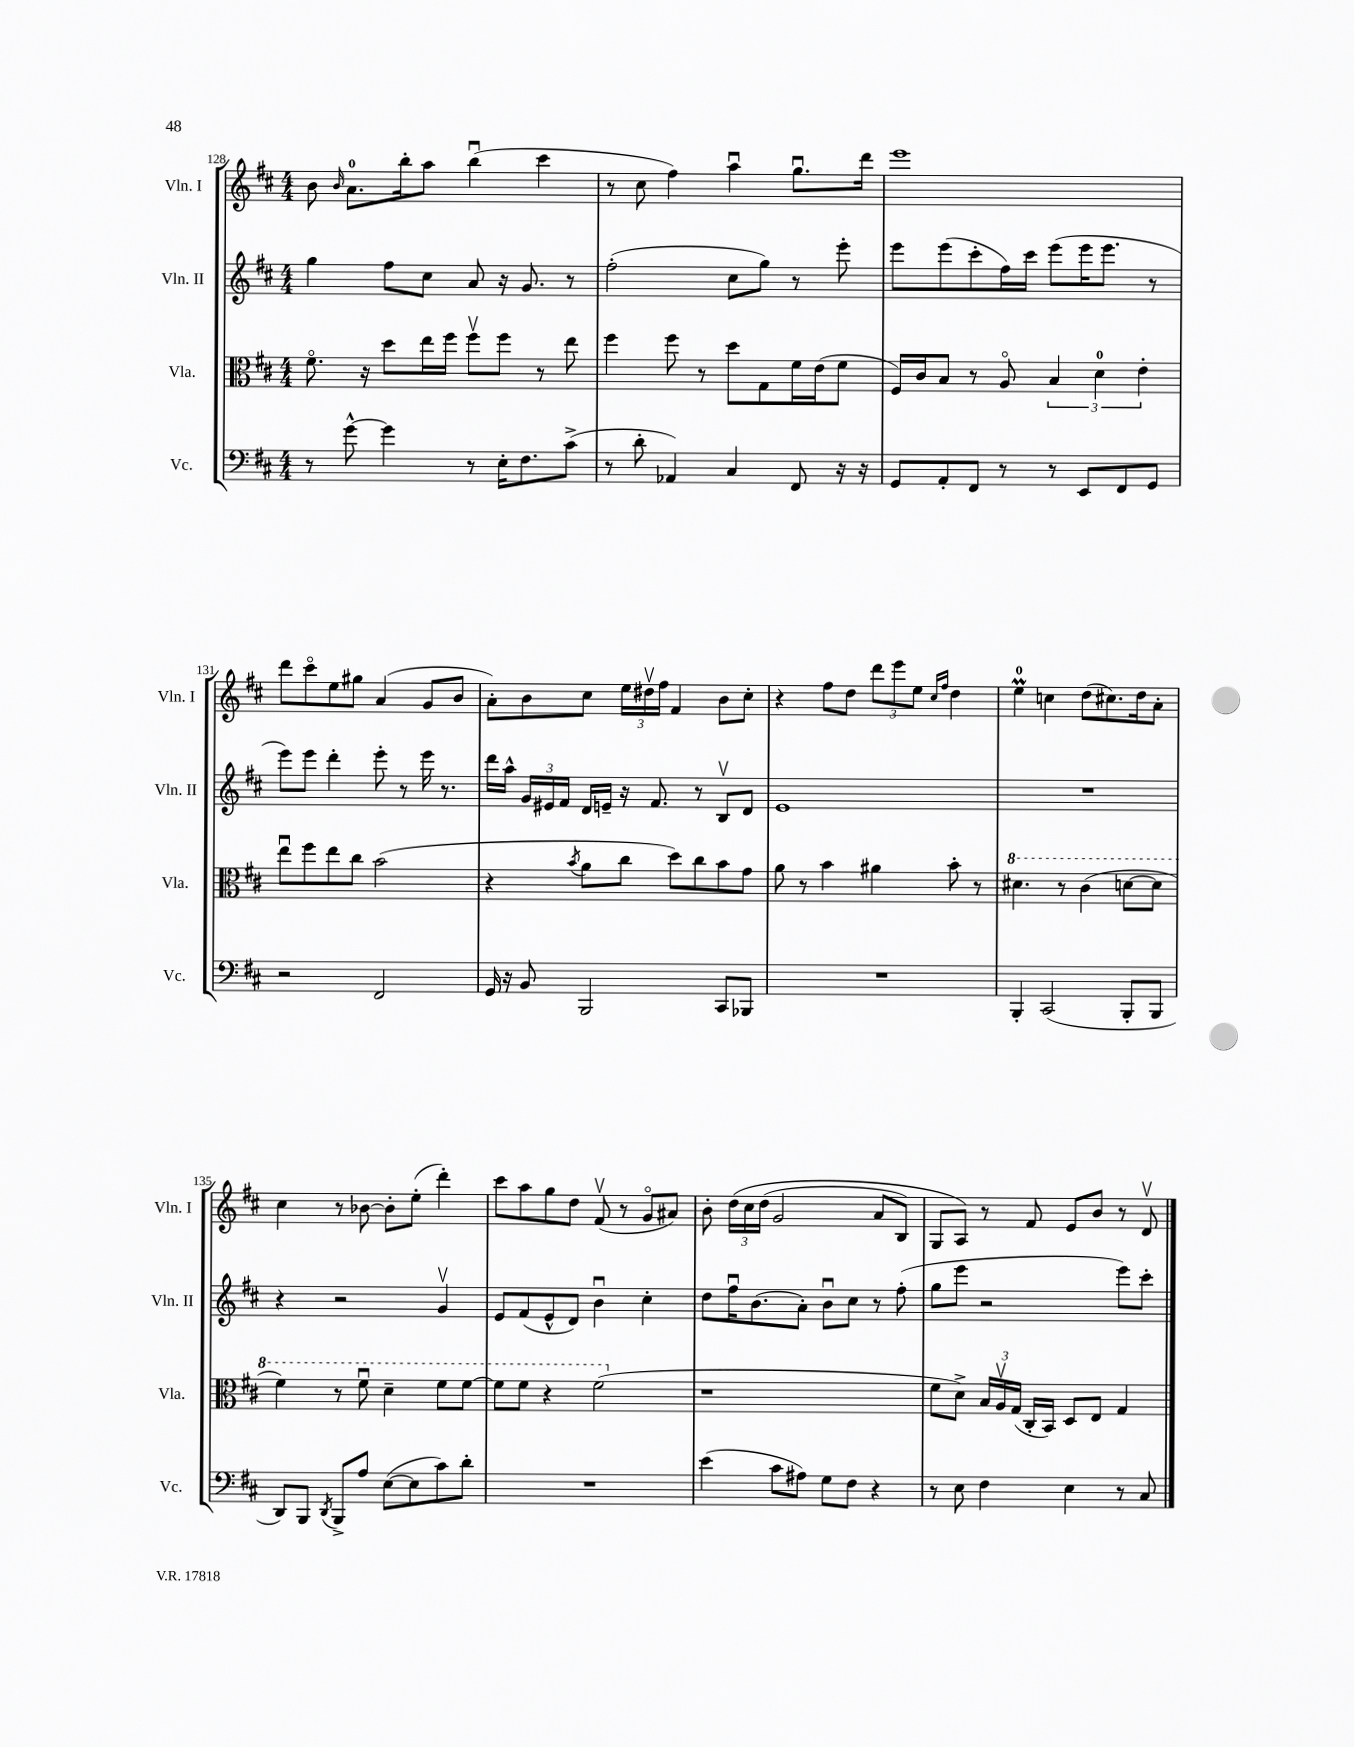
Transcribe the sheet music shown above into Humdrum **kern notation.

**kern	**kern	**kern	**kern
*staff4	*staff3	*staff2	*staff1
*clefF4	*clefC3	*clefG2	*clefG2
*k[f#c#]	*k[f#c#]	*k[f#c#]	*k[f#c#]
*M4/4	*M4/4	*M4/4	*M4/4
8r	8.f#o	4gg	8b
.	.	.	16qqb
[8g^^	.	.	8.a
.	16r	.	.
4g]	8dd	8ff#	.
.	.	.	16bb'
.	16ee	8cc#	8aa
.	16ff#	.	.
8r	8ff#v	8a	(4bbu
16E'	8ff#	16r	.
8.F#	.	8.g	.
.	8r	.	4ccc#
(8c#^	8ee	8r	.
=	=	=	=
8r	4ff#	(2ff#'	8r
8d'	.	.	8cc#
4AA-)	8ff#	.	4ff#)
.	8r	.	.
4C#	8dd	8cc#	4aau
.	8G	8gg)	.
8FF#	16f#	8r	8.ggu
.	(16e	.	.
16r	8f#	8eee'	.
16r	.	.	16ddd
=	=	=	=
8GG	16F#)	8eee	1eee
.	16c#	.	.
8AA'	8B	(8eee	.
8FF#	8r	8ccc#'	.
8r	8Ao	16ff#)	.
.	.	16ccc#	.
8r	6B	(8eee	.
8EE	.	16eee	.
.	6d	.	.
.	.	8.eee	.
8FF#	.	.	.
.	6e'	.	.
8GG	.	8r	.
=	=	=	=
2r	8eeu	8eee)	8ddd
.	8ff#	8eee	8ccc#o
.	8ee	4ddd'	8ee
.	8cc#	.	8gg#
2FF#	(2b	8eee'	(4a
.	.	8r	.
.	.	16eee	8g
.	.	8.r	.
.	.	.	8b
=	=	=	=
16GG	4r	16ddd	8a')
16r	.	16aa^^	.
8BB	.	24g	8b
.	.	24e#	.
.	.	24f#	.
.	8qb	.	.
2BBB	8a	16d	8cc#
.	.	16e~	.
.	8cc#	16r	24ee
.	.	.	24dd#v
.	.	8.f#	.
.	.	.	24ff#
.	8dd)	.	4f#
.	8cc#	8r	.
8CC#	8b	8Bv	8b
8BBB-	8g	8d	8cc#'
=	=	=	=
1r	8a	1e	4r
.	8r	.	.
.	4b	.	8ff#
.	.	.	8dd
.	4a#	.	12ddd
.	.	.	12eee
.	.	.	12ee
.	.	.	16qqcc#
.	.	.	16qqff#
.	8b'	.	4dd
.	8r	.	.
=	=	=	=
4BBB'	4.dd#	1r	4ee
(2CC#	.	.	4cc
.	8r	.	.
.	(4cc#	.	(8dd
.	.	.	8.cc#)
8BBB'	[8dd	.	.
.	.	.	16dd
8BBB	8dd]	.	8a'
=	=	=	=
8DD)	4ff#)	4r	4cc#
8BBB	.	.	.
8qDD	.	.	.
8BBB^	8r	2r	8r
8A	8ff#u	.	[8b-
([8E	4dd~	.	8b-']
8E]	.	.	(8ee'
8c#)	8ff#	4gv	4ddd')
8d'	[8ff#	.	.
=	=	=	=
1r	8ff#]	8e	8ccc#
.	8ff#	(8f#	8aa
.	4r	8e^^	8gg
.	.	8d)	8dd
.	(2ff#	4bu	(8f#v
.	.	.	8r
.	.	4cc#'	8go
.	.	.	8a#)
=	=	=	=
(4e	1r	8dd	8b'
.	.	16ff#u	&(24dd
.	.	.	24cc#
.	.	(8.b	.
.	.	.	(24dd
8c#	.	.	2g
8A#)	.	8a')	.
8G	.	8bu	.
8F#	.	8cc#	.
4r	.	8r	8a
.	.	(8ff#'	8B)
=	=	=	=
8r	8f#	8gg	8G
8E	8d^)	8eee	8A&)
4F#	24B	2r	8r
.	24Av	.	.
.	(24G	.	.
.	16C#'	.	8f#
.	16BB)	.	.
4E	8D	.	8e
.	8E	.	8b
8r	4G	8eee)	8r
8C#	.	8ccc#'	8dv
==	==	==	==
*-	*-	*-	*-
